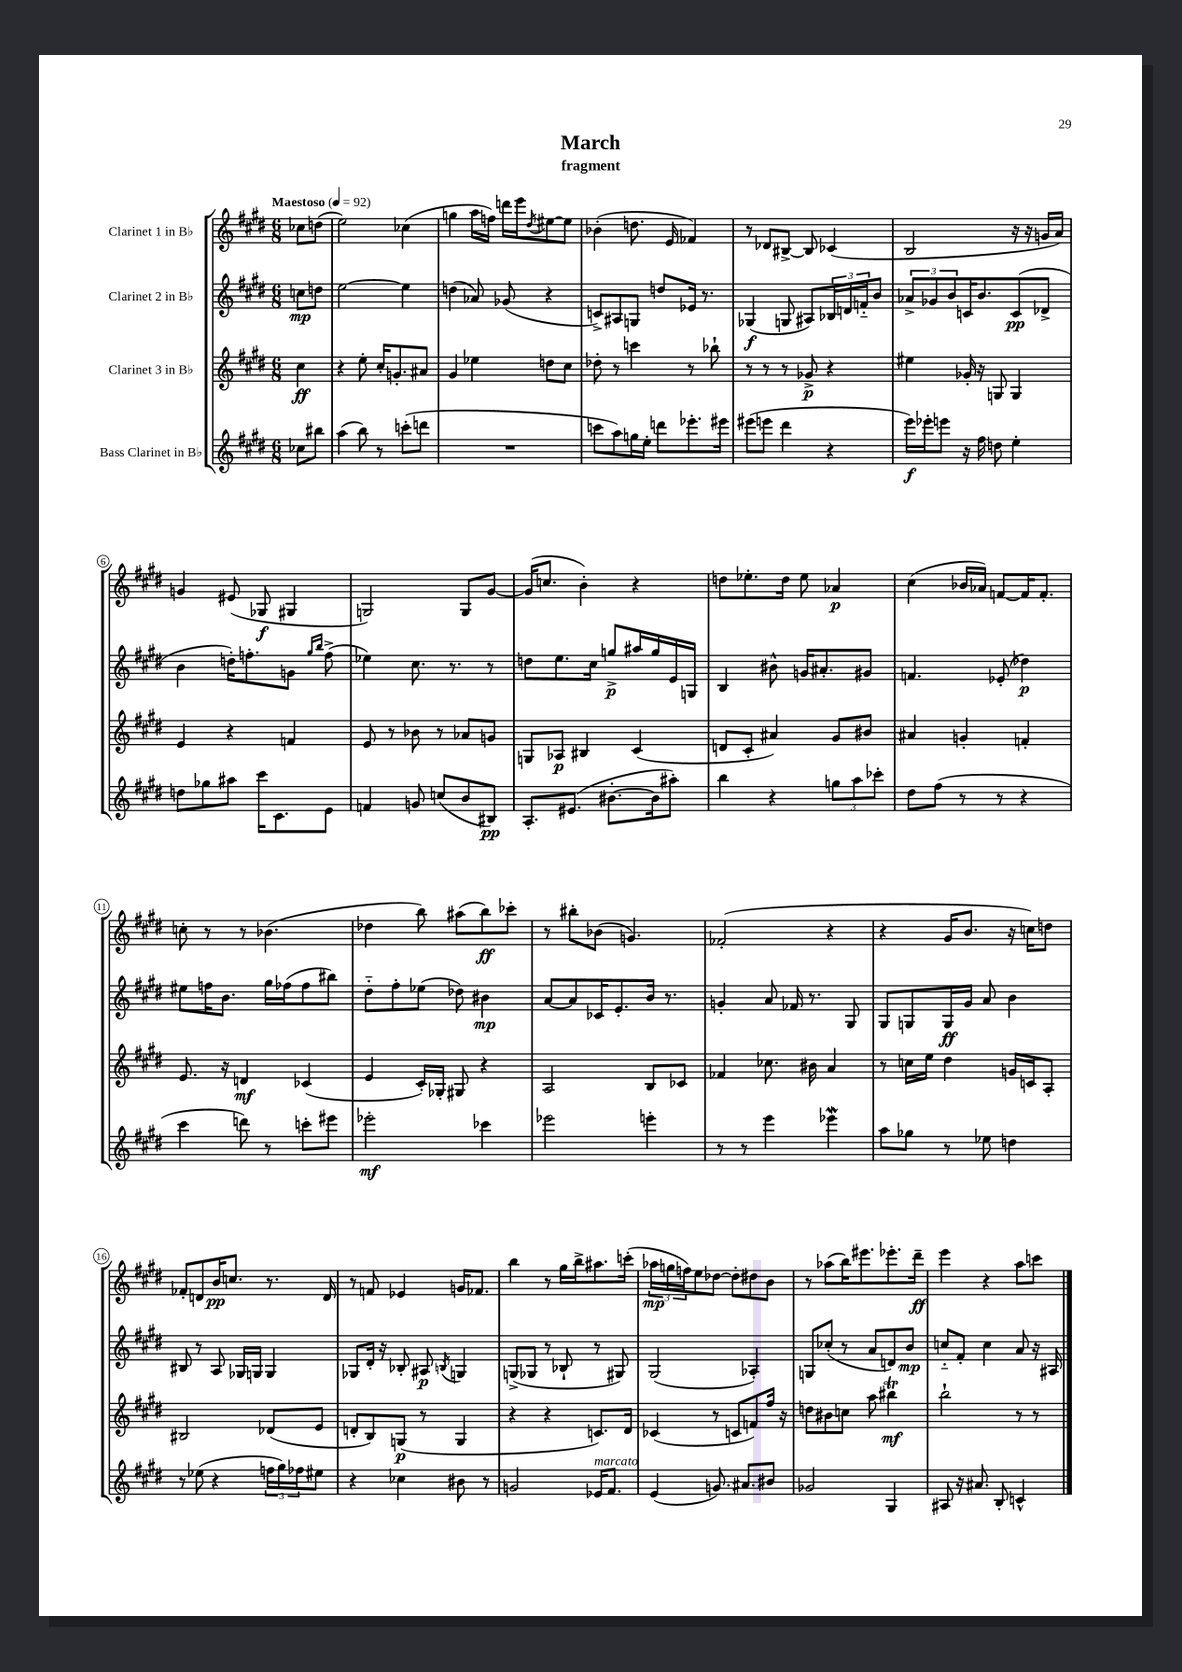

**kern	**kern	**kern	**kern
*staff4	*staff3	*staff2	*staff1
*clefG2	*clefG2	*clefG2	*clefG2
*k[f#c#g#d#]	*k[f#c#g#d#]	*k[f#c#g#d#]	*k[f#c#g#d#]
*M6/8	*M6/8	*M6/8	*M6/8
*MM92	*MM92	*MM92	*MM92
8cc-	4cc#	8cc	8cc-
8bb#	.	8dd	(8dd
=	=	=	=
(4aa	4r	[2ee	2ee)
8bb)	8ee'	.	.
8r	16cc#'	.	.
.	8.g'	.	.
(8ccc'	.	4ee]	(4cc-
8ddd	8a#	.	.
=	=	=	=
2.r	4g#	(4dd	4gg
.	4ee-	8a-)	16aa
.	.	.	16ff)
.	.	(8g-	16ddd
.	.	.	16eee
.	.	.	8qdd#
.	8dd	4r	[8ee#
.	8cc#	.	8ee#]
=	=	=	=
8ccc	8dd-'	8c^)	(4b-'
8aa)	8r	8A#	.
16gg	4ccc	8G	8.dd
16ee'	.	.	.
8ddd	.	8dd	.
.	.	.	16e
8.eee-'	8r	16e-	4f-)
.	.	8.r	.
.	8bb-`	.	.
16eee#	.	.	.
=	=	=	=
(8eee#	8r	(4G-	8r
8eee	8r	.	8d-
4ddd#	8r	8G	[8B#^
.	8g-^	8A#)	8B#]
4r	4r	24B-	(4c-
.	.	24d	.
.	.	24f'~	.
.	.	8b	.
=	=	=	=
16eee)	4ee#	12a-^	2B
16eee-'	.	.	.
.	.	12g-	.
8eee	.	.	.
.	.	12b	.
16r	16g-'	16c	.
16ff#	16r	8.b	.
8dd	8G	.	.
4ee'	4G	(8c	16r
.	.	.	16r
.	.	8d-^	16g
.	.	.	16a)
=	=	=	=
8dd	4e	4b	4g
8gg-	.	.	.
8aa#	4r	16dd')	(8e#
.	.	8.ff'	.
16ccc#	.	.	8G-
8.c#	.	.	.
.	4f	8g	4G#
.	.	16qqgg#	.
.	.	16qqbb	.
8e	.	(8ff^	.
=	=	=	=
4f	8e	4ee-)	2G)
.	8r	.	.
8g	8b-	8.cc#	.
(8cc	8r	.	.
.	.	8.r	.
8b	8a-	.	8G
8B#)	8g	8r	[8g#
=	=	=	=
8.A'	8G	8dd	(16g#]
.	.	.	8.cc
.	8A-	8.ee	.
(8.e#	.	.	.
.	4B#	.	4b')
.	.	16cc#	.
[8.b#'	.	8gg^	.
.	(4c#	16aa#	4r
16b#]	.	16gg	.
8aa#')	.	16e	.
.	.	16G	.
=	=	=	=
4bb	8d	4B	8dd
.	8c#'	.	8.ee-'
4r	4a#)	8b#^^	.
.	.	.	16dd
.	.	16g	8ee-
.	.	8.a#'	.
12gg	8g#	.	4a-
12aa	.	.	.
.	8b#	8g#	.
12ccc-'	.	.	.
=	=	=	=
8dd#	4a#	4.f	(4cc#
(8ff#	.	.	.
8r	4g'	.	16b-
.	.	.	16a-)
8r	.	(8e-'	[8f
4r	4f'	4dd-)	16f]
.	.	.	8.f'
=	=	=	=
4ccc#	8.e	8ee#	8cc'
.	.	16ff	8r
.	16r	8.b	.
8ddd)	4d	.	8r
8r	.	16gg#	(4.b-
.	.	(16ff-	.
8ccc'	(4c-	8ff-	.
8eee#	.	8bb#)	.
=	=	=	=
2eee-'	4e	8dd#'~	4dd-
.	.	8ff#'	.
.	16c#')	(8ee-	8bb)
.	16G-'	.	.
.	8G#	8dd-)	(8aa#
4ccc-	4r	4b#	8bb)
.	.	.	8ccc-'
=	=	=	=
2eee-	2A	[8a	8r
.	.	8a]	8bb#'
.	.	16c-	(8b-
.	.	8.e'	.
.	.	.	4.g)
4eee'	8B	16b	.
.	.	8.r	.
.	8c-	.	.
=	=	=	=
8r	4f-	4g'	(2f-'
8r	.	.	.
4eee	8.cc-	8a	.
.	.	16f-	.
.	16b#	8.r	.
4eee-	4a	.	4r
.	.	8G#	.
=	=	=	=
8aa	8r	8G#	4r
8gg-	16cc	8G	.
.	16ee	.	.
8r	4dd#	16G	16g#
.	.	16g#	8.b
8ee-	.	8a	.
4dd	16g	4b	16r
.	16c	.	16cc)
.	8A'	.	8dd
=	=	=	=
8r	2B#	8B#	8f-'
(8ee-	.	8r	8d
4r	.	8A	16b
.	.	.	8.cc
.	.	16G-	.
.	.	16G	.
24ff	(8d-	4G	8.r
24gg#)	.	.	.
24ff-	.	.	.
8ee#	8e	.	.
.	.	.	16d
=	=	=	=
4r	8d'	8G-	8r
.	8B)	16d#'	8f
.	.	16r	.
4cc-	(8G	8B-'	4e-
.	8r	8A#	.
.	.	8qB	.
8b#	4G	4G	16g
.	.	.	8.f-
8r	.	.	.
=	=	=	=
2g	4r	(8G^	4bb
.	.	8G-	.
.	4r	8r	8r
.	.	8B-`	16gg#
.	.	.	16bb^
16e-	8.c)	8r	8.aa#
8.f#	.	.	.
.	.	8G#)	.
.	16d#	.	(16ccc'
=	=	=	=
(4e	(4c-	(2G#	24aa-
.	.	.	24gg
.	.	.	24ff)
.	.	.	8ee
8.g)	8r	.	[8dd-
.	8c	.	8dd-']
8.a#	.	.	.
.	8f)	4A-')	8dd#
8b#	16ff#	.	8b
.	16r	.	.
=	=	=	=
2g-	8dd	8G	8r
.	8b#	(8cc-'	(8aa-
.	8cc	8r	16bb)
.	.	.	8.eee#
.	8aa	8a	.
4G#	4bb#	8d)	8.eee-'
.	.	8b	.
.	.	.	16ddd#~
=	=	=	=
8A#	2bb`	8cc'~	4eee
16r	.	8f#'	.
8.a#	.	.	.
.	.	4cc	4r
8B'	.	.	.
4c^^	8r	8a	8aa
.	8r	16r	8ccc
.	.	16A#	.
==	==	==	==
*-	*-	*-	*-
